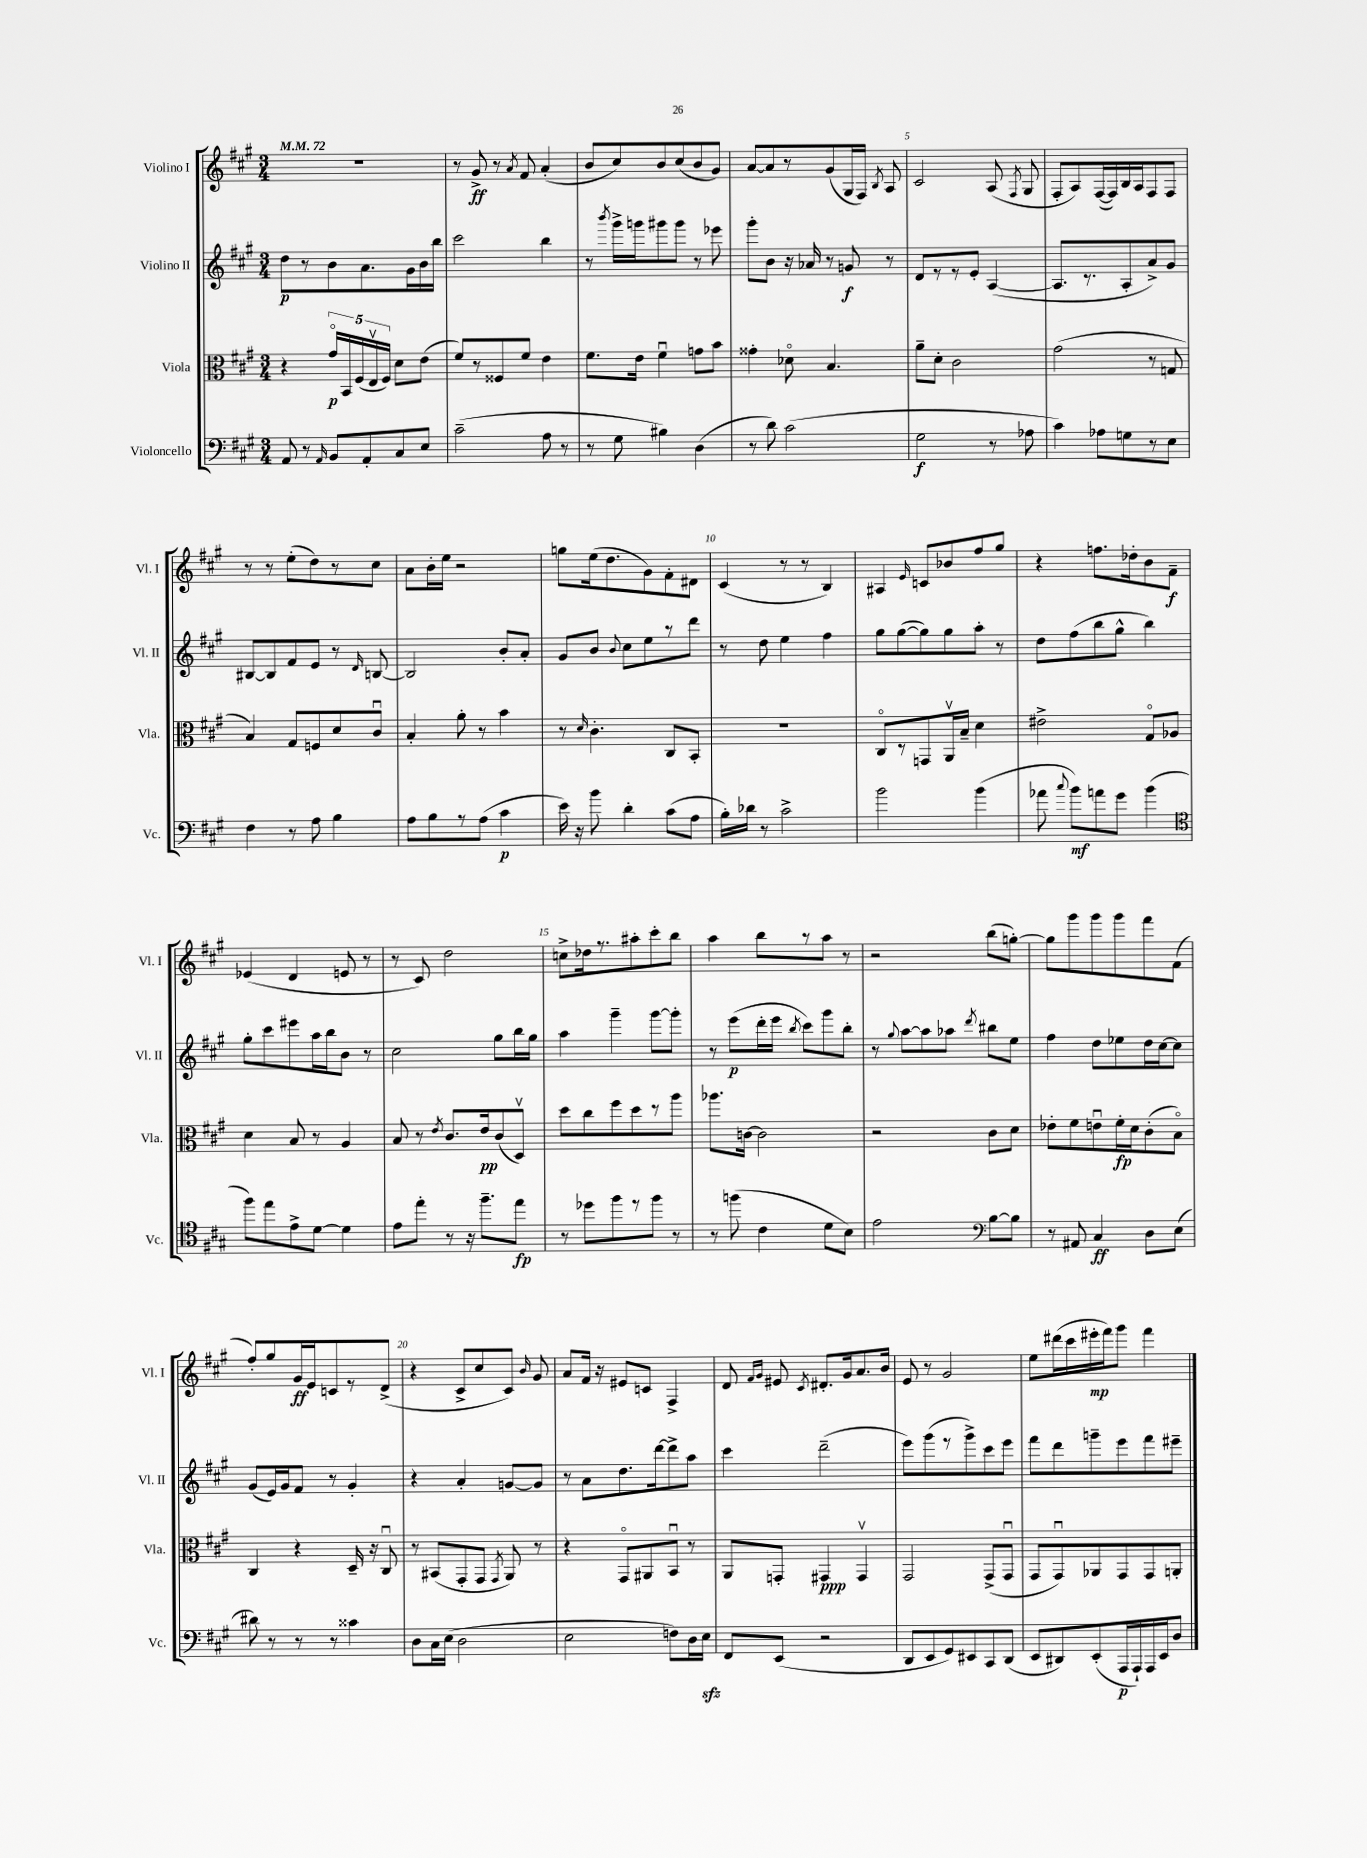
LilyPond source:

<<
\new StaffGroup <<
\new Staff = "s0" \with { instrumentName = "Violino I" shortInstrumentName = "Vl. I" } {
    \clef treble \key a \major \numericTimeSignature \time 3/4 \tempo 4 = 72
    \autoBeamOff R2. |
    r8 gis'8->\ff r8 \acciaccatura { a'8 } fis'8 a'4-.( |
    b'8[ cis''8) b'8 cis''8( b'8 gis'8]) |
    a'8[~ a'8 r8 gis'8( gis16 fis16]) \acciaccatura { b8 } a8 |
    cis'2 a8( \acciaccatura { fis8 } gis8 |
    fis8[-. a8) fis16~( fis16) b16 a16 fis8 fis8] |
    r8 r8 e''8[-.( d''8) r8 cis''8] |
    a'8[ b'16-. e''16] r2 |
    g''8[ e''16( d''8. gis'8) fis'8-. dis'8] |
    cis'4( r8 r8 b4) |
    ais4 \grace { e'16 } c'8[ bes'8 fis''8 gis''8] |
    r4 f''8.[ des''16-. b'8 fis'8]--\f |
    ees'4( d'4 e'8 r8 |
    r8 cis'8) d''2 |
    c''8[-> des''16 r8. ais''8-. cis'''8-. b''8] |
    a''4 b''8[ r8 a''8] r8 |
    r2 b''8[( g''8]~-.) |
    g''8[ gis'''8 gis'''8 gis'''8 fis'''8 fis'8]( |
    fis''8[-.) gis''8 gis'16\ff e'16 c'8 r8 d'8]->( |
    r4 cis'8[-> cis''8 cis'8]) \grace { b'16 } gis'8 |
    a'8[ fis'16] r16 eis'8[ c'8] fis4-> |
    d'8 \grace { fis'16[ gis'16] } eis'8 \acciaccatura { cis'8 } dis'8.[-. gis'16 a'8. b'16] |
    e'8 r8 gis'2 |
    e''8[ dis'''16( cis'''16 eis'''16-.\mp fis'''16) gis'''8] fis'''4 \bar "|." |
}
\new Staff = "s1" \with { instrumentName = "Violino II" shortInstrumentName = "Vl. II" } {
    \clef treble \key a \major \numericTimeSignature \time 3/4
    \autoBeamOff d''8[\p r8 b'8 a'8. gis'16 b'16 b''16] |
    cis'''2 b''4 |
    r8 \acciaccatura { b'''8 } gis'''16[-> g'''16 gis'''8 gis'''8] r8 ees'''8 |
    gis'''8[-. b'8] r16 aes'16 r8 g'8\f r8 |
    d'8[ r8 r8 e'8]-. a4~( |
    a8.[ r8. a8-. a'8->) gis'8] |
    bis8[~ bis8 fis'8 e'8] r8 \grace { d'16 } b8~ |
    b2 b'8[-. a'8]-. |
    gis'8[ b'8] \appoggiatura { b'8 } cis''8[ e''8 r8 d'''8] |
    r8 d''8 e''4 fis''4 |
    gis''8[ gis''8~( gis''8) gis''8 a''8]-. r8 |
    d''8[ fis''8( b''8 gis''8]-^ b''4) |
    gis''8[-. cis'''8 eis'''8 a''16 b''16 b'8] r8 |
    cis''2 gis''8[ b''16 gis''16] |
    a''4 gis'''4-- gis'''8[~ gis'''8]-. |
    r8 e'''8[\p( d'''16-. e'''16] \acciaccatura { b''8 } cis'''8[) gis'''8 b''8]-. |
    r8 \appoggiatura { gis''8 } a''8[~ a''8 aes''8] \acciaccatura { d'''8 } bis''8[ e''8] |
    fis''4 d''8[ ees''8 d''16 cis''16~ cis''8] |
    gis'8[( e'16) gis'16 fis'8] r8 gis'4-. |
    r4 a'4-. g'8[~ g'8] |
    r8 a'8[ d''8. d'''16~ d'''8-> a''8] |
    cis'''4 d'''2--( |
    e'''8[) gis'''8( r8 gis'''8->) cis'''8 e'''8] |
    fis'''8[ d'''8 g'''8-- e'''8 fis'''8 eis'''8]-- \bar "|." |
}
\new Staff = "s2" \with { instrumentName = "Viola" shortInstrumentName = "Vla." } {
    \clef alto \key a \major \numericTimeSignature \time 3/4
    \autoBeamOff r4 \tuplet 5/4 { gis'16[\flageolet\p b,16 fis16( e16\upbow fis16]) } d'8[ e'8]( |
    fis'8[) r8 fisis8 fis'8] e'4 |
    fis'8.[ e'16] fis'4\downbow g'8[ b'8] |
    gisis'4-. des'8\flageolet b4. |
    a'8[-- d'8]-. cis'2 |
    gis'2( r8 g8 |
    b4) gis8[ f8 d'8 cis'8]\downbow |
    b4-. a'8-. r8 b'4 |
    r8 \grace { d'16 } cis'4.-. cis8[ b,8]-. |
    R2. |
    cis8[\flageolet r8 g,8 a,16\upbow b16]-- d'4 |
    eis'2-> gis8[\flageolet aes8] |
    d'4 b8 r8 a4 |
    b8 r8 \acciaccatura { e'8 } cis'8.[ e'16\pp cis'8( d8]\upbow) |
    d''8[ cis''8 fis''8 d''8 r8 a''8] |
    aes''8.[ c'16]~ c'2 |
    r2 cis'8[ d'8] |
    ees'8[-. fis'8 e'8\downbow fis'16-.\fp d'16 cis'8-.( b8]\flageolet) |
    cis4 r4 d16-- r16 cis8\downbow |
    r8 bis,8[( gis,8-. gis,8] \acciaccatura { gis,8 } a,8) r8 |
    r4 gis,8[\flageolet ais,8 b,8]\downbow r8 |
    a,8[ g,8]-. gis,4\ppp gis,4\upbow |
    gis,2 gis,8[->( gis,8]\downbow |
    gis,8[ gis,8\downbow) aes,8 gis,8 gis,8 a,8]-. \bar "|." |
}
\new Staff = "s3" \with { instrumentName = "Violoncello" shortInstrumentName = "Vc." } {
    \clef bass \key a \major \numericTimeSignature \time 3/4
    \autoBeamOff a,8 r8 \grace { a,16 } b,8[ a,8-. cis8 e8] |
    cis'2--( a8 r8 |
    r8 gis8 bis4) d4( |
    r8 d'8) cis'2( |
    gis2\f r8 aes8 |
    cis'4) aes8[ g8 r8 e8] |
    fis4 r8 a8 b4 |
    a8[ b8 r8 a8]( cis'4\p |
    e'16) r16 b'8 d'4-. cis'8[( a8] |
    b16[-.) des'16] r8 cis'2-> |
    b'2 b'4( |
    aes'8 \appoggiatura { cis''8 } b'8[\mf) a'8 gis'8] b'4( |
    \clef tenor fis''8[) e''8 e'8-> d'8]~ d'4 |
    e'8[ e''8]-. r8 r16 fis''8.[-- e''8]\fp |
    r8 des''8[ fis''8 r8 fis''8] r8 |
    r8 f''8( cis'4 d'8[ b8]) |
    e'2 \clef bass b8[~ b8] |
    r8 ais,8 cis4\ff d8[ e8]( |
    dis'8) r8 r8 r8 cisis'4 |
    d8[ cis16 e16]( d2 |
    e2 f8[) d16 e16]\sfz |
    fis,8[ e,8]( r2 |
    d,8[ e,8 gis,8) eis,8 cis,8 d,8]( |
    e,8[ dis,8) e,8-.( a,,16\p a,,16-!) a,,16 e,16 d8] \bar "|." |
}
>>
>>
\layout { \context { \Score \override BarNumber.break-visibility = ##(#f #t #t) barNumberVisibility = #(every-nth-bar-number-visible 5) } }
